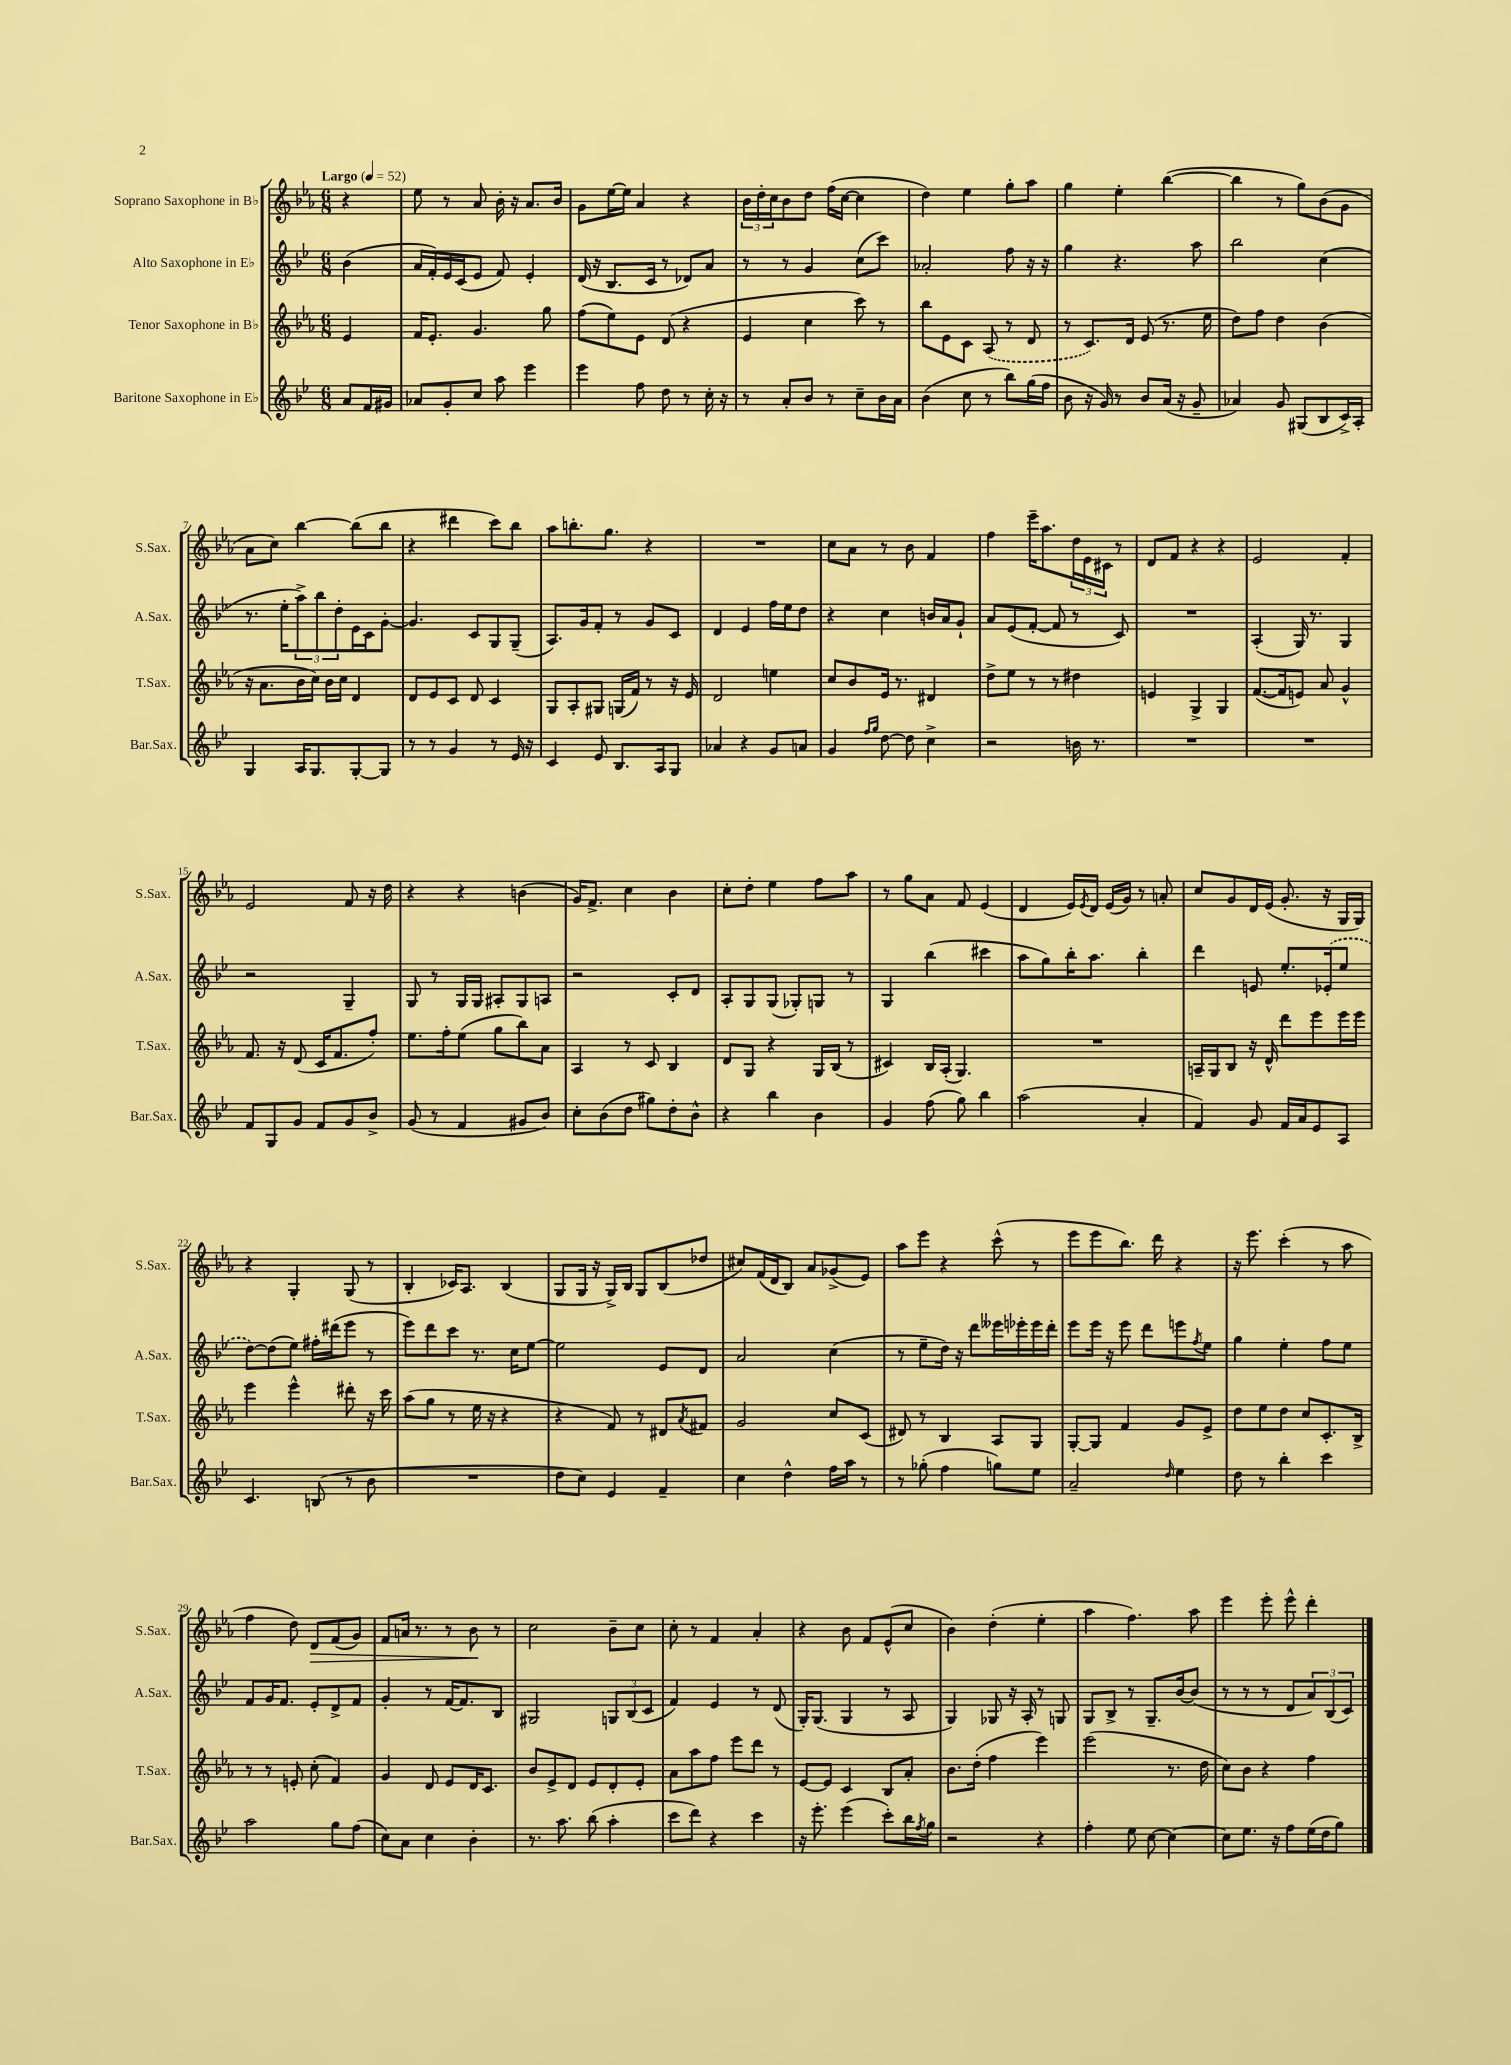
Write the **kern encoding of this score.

**kern	**kern	**kern	**kern	**dynam
*part4	*part3	*part2	*part1	*part1
*staff4	*staff3	*staff2	*staff1	*staff1
*I"Baritone Saxophone in E♭	*I"Tenor Saxophone in B♭	*I"Alto Saxophone in E♭	*I"Soprano Saxophone in B♭	*
*I'Bar.Sax.	*I'T.Sax.	*I'A.Sax.	*I'S.Sax.	*
*clefG2	*clefG2	*clefG2	*clefG2	*
*k[b-e-]	*k[b-e-a-]	*k[b-e-]	*k[b-e-a-]	*
*M6/8	*M6/8	*M6/8	*M6/8	*
*MM52	*MM52	*MM52	*MM52	*
=	=	=	=	=
!	!	!	!LO:TX:a:B:t=Largo	!
8a/L	4e-/	(4b-\	4r	.
16f/L	.	.	.	.
16g#X/JJ	.	.	.	.
=1	=1	=1	=1	=1
8a-X/L	16f/KL	16a/LL	8ee-\	.
.	8.e-'/J	16f'/)	.	.
8g'/	.	16e-/	8r	.
.	.	(16c/J	.	.
8cc/J	4.g/	8e-/J	8a-/	.
8aa\	.	8f/)	16b-'\	.
.	.	.	16r	.
4eee-\	.	4e-'/	8.a-/L	.
.	8gg\	.	.	.
.	.	.	16b-/Jk	.
=2	=2	=2	=2	=2
4eee-\	(8ff\L	(16d/	8g\L	.
.	.	16r	.	.
.	8ee-\)	8.B-/L	[16ee-\L	.
.	.	.	16ee-\JJ]	.
8ff\	8e-\J	.	4a-/	.
.	.	16c/Jk	.	.
8dd\	(8d/	8r	.	.
8r	4r	8d-X/L)	4r	.
16cc'\	.	8a/J	.	.
16r	.	.	.	.
=3	=3	=3	=3	=3
8r	4e-/	8r	24b-\LL	.
.	.	.	24dd'\	.
.	.	.	24cc\J	.
8a'/L	.	8r	8b-\	.
8b-/J	4cc\	4g/	8dd\J	.
8r	.	.	(16ff\LL	.
.	.	.	[16cc\JJ	.
8cc~\L	8ccc\)	(8cc\L	4cc\]	.
16b-\L	8r	8ccc\J)	.	.
16a\JJ	.	.	.	.
=4	=4	=4	=4	=4
(4b-\	8bb-\L	2a-X'/	4dd\)	.
.	8e-\	.	.	.
8cc\	8c\J	.	4ee-\	.
8r	(8A-/	.	.	.
8bb-\L)	8r	8ff\	8gg'\L	.
(16gg\L	8d/	16r	8aa-\J	.
16ff\JJ	.	16r	.	.
=5	=5	=5	=5	=5
8b-\	8r	4gg\	4gg\	.
16r	8.c/L)	.	.	.
16g/)	.	.	.	.
8r	.	4.r	4ee-'\	.
.	16d/Jk	.	.	.
8b-/L	(8e-/	.	.	.
(16a/Jk	8.r	.	([4bb-\	.
16r	.	.	.	.
8g~/	.	8aa\	.	.
.	16ee-\	.	.	.
=6	=6	=6	=6	=6
4a-X/)	8dd\L)	2bb-\	4bb-\]	.
.	8ff\J	.	.	.
8g/	4dd\	.	8r	.
(8G#X/L	.	.	8gg\L)	.
8B-/	(4b-\	(4cc\	(8b-\	.
16c^/L)	.	.	8g\J	.
16A'/JJ	.	.	.	.
!!LO:LB:g=z
=7	=7	=7	=7	=7
4G/	16r	8.r	8a-\L	.
.	8.a-\L	.	.	.
.	.	.	8cc\J)	.
.	.	16ee-'\KL	.	.
16A/KL	16b-\L	12aa^\)	[4bb-\	.
8.G/	16cc\JJ)	.	.	.
.	.	12bb-\	.	.
.	16b-\LL	.	.	.
.	.	12dd'\	.	.
.	16cc\JJ	.	.	.
[8G'/	4d/	16e-\L	(8bb-\L]	.
.	.	16c\J	.	.
8G/J]	.	[8g'\J	8bb-\J	.
=8	=8	=8	=8	=8
8r	8d/L	4.g/]	4r	.
8r	8e-/	.	.	.
4g/	8c/J	.	4ddd#X\	.
.	8d/	8c/L	.	.
8r	4c/	8G/	8ccc\L)	.
16e-/	.	(8G~/J	8bb-\J	.
16r	.	.	.	.
=9	=9	=9	=9	=9
4c/	8G/L	8.A/L)	8aa-\L	.
.	8A-'/	.	8.bbn'\	.
.	.	16g/k	.	.
8e-/	8G#X/J	8f'/J	.	.
.	.	.	8.gg\J	.
8.B-/L	(16Gn/LL	8r	.	.
.	16f/JJ)	.	.	.
.	8r	8g/L	4r	.
16A/k	.	.	.	.
8G/J	16r	8c/J	.	.
.	16e-/	.	.	.
=10	=10	=10	=10	=10
4a-X/	2d/	4d/	2.r	.
4r	.	4e-/	.	.
8g/L	4een\	16ff\LL	.	.
.	.	16ee-\J	.	.
8an/J	.	8dd\J	.	.
=11	=11	=11	=11	=11
4g/	8cc/L	4r	8cc\L	.
.	8b-/	.	8a-\J	.
16qqff/LL	.	.	.	.
16qqgg/JJ	.	.	.	.
[8dd\	16e-/Jk	4cc\	8r	.
.	8.r	.	.	.
8dd\]	.	.	8b-\	.
4cc^\	4d#X/	16bn/LL	4f/	.
.	.	16a/J	.	.
.	.	8g`/J	.	.
=12	=12	=12	=12	=12
2r	8dd^\L	8a/L	4ff\	.
.	8ee-\J	(8e-/	.	.
.	8r	[8f'/J	16eee-~\KL	.
.	.	.	8.aa-\	.
.	8r	8f/]	.	.
16bn\	4dd#X\	8r	24dd\L	.
.	.	.	24e-\	.
8.r	.	.	.	.
.	.	.	24c#X\JJ	.
.	.	8c/)	8r	.
=13	=13	=13	=13	=13
2.r	4en/	2.r	8d/L	.
.	.	.	8f/J	.
.	4G^/	.	4r	.
.	4G/	.	4r	.
=14	=14	=14	=14	=14
2.r	([8.f/L	(4A'/	2e-/	.
.	16f/k]	.	.	.
.	8en/J)	16G/)	.	.
.	.	8.r	.	.
.	8a-/	.	.	.
.	4g^^/	4G/	4f'/	.
!!LO:LB:g=z
=15	=15	=15	=15	=15
8f/L	8.f/	2r	2e-/	.
8G/	.	.	.	.
.	16r	.	.	.
8g/J	(8d/	.	.	.
8f/L	16c/KL	.	.	.
.	8.f/	.	.	.
8g/	.	4G~/	8f/	.
8b-^/J	8ff'/J)	.	16r	.
.	.	.	16dd\	.
=16	=16	=16	=16	=16
(8g/	8.ee-\L	8G/	4r	.
8r	.	8r	.	.
.	16ff'\k	.	.	.
4f/	(8ee-\J	16G/LL	4r	.
.	.	16G/JJ	.	.
.	8gg\L	8A#X'/L	.	.
8g#X/L	8bb-\)	8G/	(4bn\	.
8b-/J)	8a-\J	8An/J	.	.
=17	=17	=17	=17	=17
8cc'\L	4A-/	2r	16g/KL)	.
.	.	.	8.f^/J	.
(8b-\	.	.	.	.
8dd\J	8r	.	4cc\	.
8gg#X\L)	8c/	.	.	.
8dd'\	4B-/	8c'/L	4b-\	.
8b-^^\J	.	8d/J	.	.
=18	=18	=18	=18	=18
4r	8d/L	8A'/L	8cc'\L	.
.	8G/J	8G/	8dd'\J	.
4bb-\	4r	(8G/J	4ee-\	.
.	.	8G-X'/L)	.	.
4b-\	16G/LL	8Gn/J	8ff\L	.
.	(16B-/JJ	.	.	.
.	8r	8r	8aa-\J	.
=19	=19	=19	=19	=19
4g/	4c#X/)	4G/	8r	.
.	.	.	8gg\L	.
(8ff\	16B-/LL	(4bb-\	8a-\J	.
.	(16A-'/JJ	.	.	.
8gg\)	4.G/)	.	8f/	.
4bb-\	.	4ccc#X\	(4e-/	.
=20	=20	=20	=20	=20
(2aa\	2.r	8aa\L	4d/	.
.	.	8gg\)	.	.
.	.	16bb-'\K	16e-/LL)	.
.	.	.	8qe-/	.
.	.	8.aa\J	16d/JJ	.
.	.	.	(16e-/LL	.
.	.	.	16g/JJ)	.
4a'/	.	4bb-'\	8r	.
.	.	.	8an'/	.
=21	=21	=21	=21	=21
4f/)	16An~/LL	4ddd\	8cc/L	.
.	16G/J	.	.	.
.	8B-/J	.	8g/	.
8g/	16r	8en/	16d/L	.
.	16d^^/	.	(16e-/JJ	.
16f/LL	8ddd\L	8.ee-'/L	8.g'/	.
16a/J	.	.	.	.
8e-/	8eee-\	.	.	.
.	.	(16e-X'/k	16r	.
8A/J	16eee-\L	8ee-/J	16G/LL	.
.	16eee-\JJ	.	16G/JJ)	.
!!LO:LB:g=z
=22	=22	=22	=22	=22
4.c/	4eee-\	[8dd\L)	4r	.
.	.	(8dd\]	.	.
.	4eee-^^\	8ee-\J)	4G'/	.
(8Bn/	.	16ff#X'\LL	.	.
.	.	(16ddd#X\J	.	.
8r	8ddd#X'\	8eee-\J	(8G/	.
8b-\	16r	8r	8r	.
.	16ccc\	.	.	.
=23	=23	=23	=23	=23
2.r	(8aa-\L	8eee-\L)	4B-'/	.
.	8gg\J	8ddd\	.	.
.	8r	8ccc\J	16c-X/KL)	.
.	.	.	8.A-/J	.
.	16ee-\	8.r	.	.
.	16r	.	.	.
.	4r	.	(4B-/	.
.	.	16cc\KL	.	.
.	.	[8ee-\J	.	.
=24	=24	=24	=24	=24
8dd\L	4r	2ee-\]	8G/L	.
8cc\J)	.	.	16G/Jk	.
.	.	.	16r	.
4e-/	8f/)	.	16G^/LL)	.
.	.	.	16B-/JJ	.
.	8r	.	8G/L	.
4f~/	8d#X/L	8e-/L	(8B-/	.
.	8qa-/	.	.	.
.	8f#X/J	8d/J	8dd-X/J	.
=25	=25	=25	=25	=25
4cc\	2g/	2a/	8cc#X/L)	.
.	.	.	(16f/L	.
.	.	.	16d/J	.
4dd^^\	.	.	8B-/J)	.
.	.	.	8a-/L	.
16ff\LL	8cc/L	(4cc\	(8g-X^/	.
16aa\JJ	.	.	.	.
8r	(8c/J	.	8e-/J)	.
=26	=26	=26	=26	=26
8r	8d#X/)	8r	8aa-\L	.
(8gg-X'\	8r	8ee-~\L	8eee-\J	.
4ff\	4B-/	16dd\Jk)	4r	.
.	.	16r	.	.
.	.	8ddd\L	.	.
8ggn\L)	8A-/L	16eee--X\L	(8ccc^^\	.
.	.	16eee-X'\	.	.
8ee-\J	8G/J	16eee-\	8r	.
.	.	16ddd'\JJ	.	.
=27	=27	=27	=27	=27
2a~/	[8G'/L	8eee-\L	8eee-\L	.
.	8G/J]	16eee-\Jk	8eee-\	.
.	.	16r	.	.
.	4f/	8eee-\	8.bb-\J)	.
.	.	8ddd\L	.	.
.	.	.	16ddd\	.
16qqdd/	.	.	.	.
4ee-\	8g/L	8eeen\	4r	.
.	.	8qff/	.	.
.	8e-^/J	8ee-\J	.	.
=28	=28	=28	=28	=28
8dd\	8dd\L	4gg\	16r	.
.	.	.	8.eee-\	.
8r	8ee-\	.	.	.
4bb-'\	8dd\J	4ee-'\	(4ccc'\	.
.	8cc/L	.	.	.
4ccc\	8.c'/	8ff\L	8r	.
.	.	8ee-\J	8aa-\	.
.	16B-^/Jk	.	.	.
!!LO:LB:g=z
=29	=29	=29	=29	=29
2aa\	8r	8f/L	4ff\	.
.	8r	16g/K	.	.
.	.	8.f/J	.	.
.	8en'/	.	8dd\)	.
!	!	!	!	!LO:HP:b
.	(8cc'\	8e-'/L	8d/L	>
8gg\L	4f/)	8d^/	(8f/	.
(8ff\J	.	8f/J	8g/J)	.
=30	=30	=30	=30	=30
8cc\L)	4g/	4g'/	8f/L	.
8a\J	.	.	16an/Jk	.
.	.	.	8.r	.
4cc\	8d/	8r	.	.
.	8e-/L	[16f/KL	8r	.
.	.	8.f/]	.	.
4b-'\	16d/K	.	8b-\	.
.	8.c/J	.	.	.
.	.	8B-/J	8r	]
=31	=31	=31	=31	=31
8.r	8b-/L	2G#X/	2cc\	.
.	8e-^/	.	.	.
8.aa\	.	.	.	.
.	8d/J	.	.	.
(8bb-\	8e-/L	.	.	.
4aa'\	8d'/	12Gn/L	8b-~\L	.
.	.	(12B-/	.	.
.	8e-'/J	.	8cc\J	.
.	.	12c/J	.	.
=32	=32	=32	=32	=32
8ccc\L	8a-\L	4f/)	8cc'\	.
8ddd\J)	8aa-\	.	8r	.
4r	8ff\J	4e-/	4f/	.
.	8eee-\L	.	.	.
4ccc\	8ddd\J	8r	4a-'/	.
.	8r	(8d/	.	.
=33	=33	=33	=33	=33
16r	[8e-/L	16G'/KL)	4r	.
8.eee-'\	.	(8.G/J	.	.
.	8e-/J]	.	.	.
(4eee-\	4c/	4G/	8b-\	.
.	.	.	8f/L	.
8ccc'\L)	8B-/L	8r	(8e-^^/	.
16bb-\L	8a-'/J	8A/	8cc/J	.
8qff/	.	.	.	.
16gg\JJ	.	.	.	.
=34	=34	=34	=34	=34
2r	8.b-\L	4G/)	4b-\)	.
.	(16dd'\Jk	.	.	.
.	4ff\	8G-X/	(4dd'\	.
.	.	16r	.	.
.	.	16A'/	.	.
4r	4eee-\)	8r	4ee-'\	.
.	.	8Gn/	.	.
=35	=35	=35	=35	=35
4ff'\	(2eee-\	8G/L	4aa-\	.
.	.	8B-^/J	.	.
8ee-\	.	8r	4.ff\)	.
[8cc\	.	8.G~/L	.	.
4cc\_	8.r	.	.	.
.	.	[16b-/k	.	.
.	.	(8b-/J]	8aa-\	.
.	16dd\	.	.	.
=36	=36	=36	=36	=36
8cc\L]	8cc\L)	8r	4eee-\	.
8.ee-\J	8b-\J	8r	.	.
.	4r	8r	8eee-'\	.
16r	.	.	.	.
8ff\L	.	8d/L	8eee-^^\	.
(16ee-\L	4ff\	12a/)	4ddd'\	.
16dd\J	.	.	.	.
.	.	(12B-/	.	.
8gg\J)	.	.	.	.
.	.	12c/J)	.	.
==	==	==	==	==
*-	*-	*-	*-	*-
